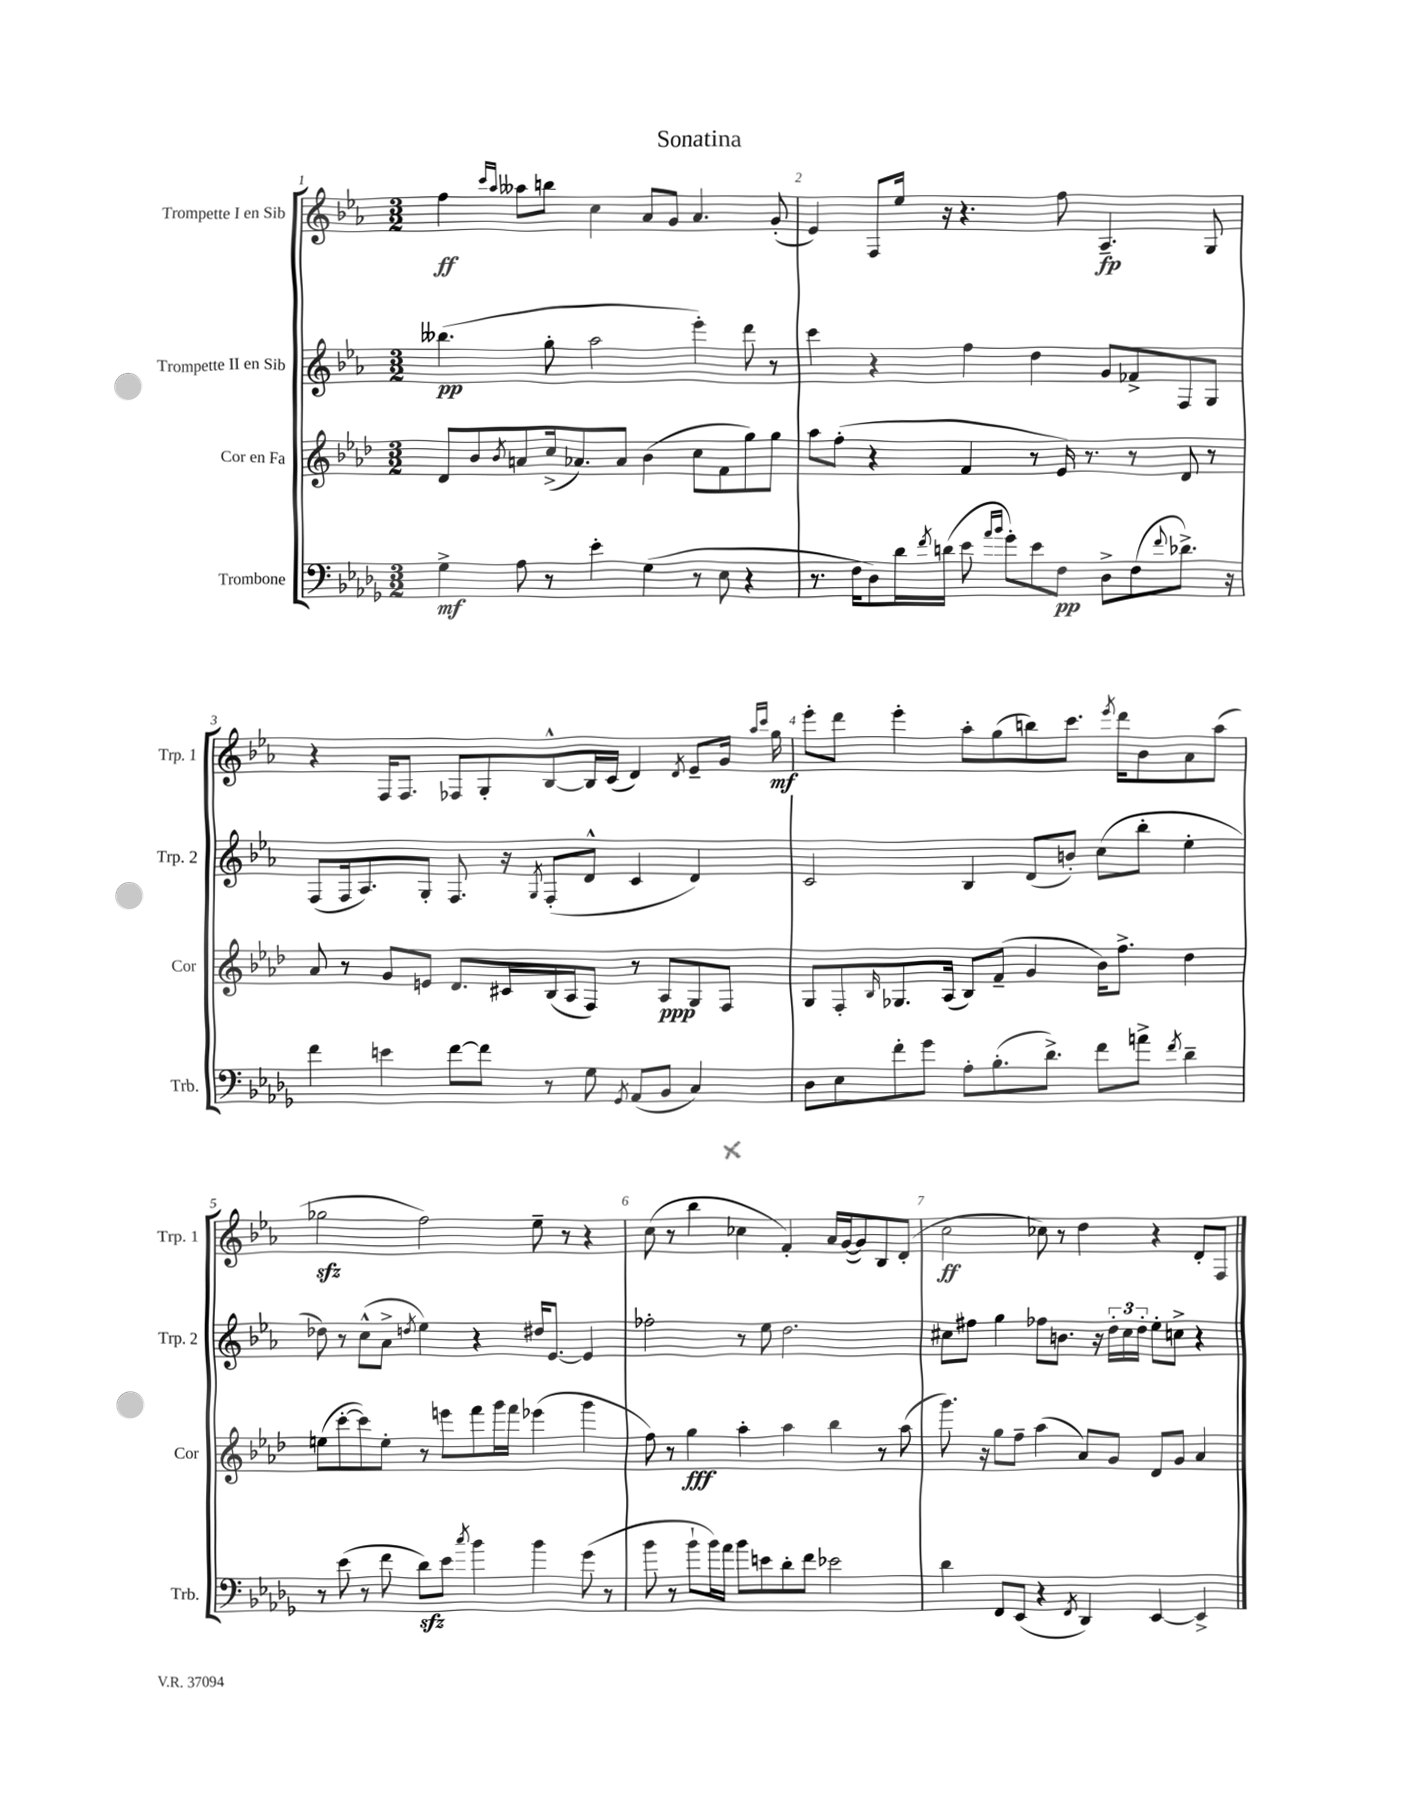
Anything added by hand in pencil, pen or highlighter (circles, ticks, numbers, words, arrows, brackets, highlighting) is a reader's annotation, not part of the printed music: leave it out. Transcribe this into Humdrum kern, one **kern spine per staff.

**kern	**kern	**kern	**kern
*staff4	*staff3	*staff2	*staff1
*clefF4	*clefG2	*clefG2	*clefG2
*k[b-e-a-d-g-]	*k[b-e-a-d-]	*k[b-e-a-]	*k[b-e-a-]
*M3/2	*M3/2	*M3/2	*M3/2
4G-^	8d-	(4.bb--	4ff
.	8b-	.	.
.	.	.	16qqccc
.	8qb-	.	16qqaa-
8A-	8a	.	8aa--
8r	(16cc^	8gg'	8bb
.	8.a-)	.	.
4e-'	.	2aa-	4cc
.	8a-	.	.
(4G-	(4b-	.	8a-
.	.	.	8g
8r	8cc	4eee-')	4.a-
8E-	8f	.	.
4r	8gg)	8ddd	.
.	8gg	8r	(8g'
=	=	=	=
8.r	8aa-	4ccc	4e-)
.	(8ff'	.	.
16F	.	.	.
8D-)	4r	4r	8F
16d-	.	.	16ee-
8qf	.	.	.
(16d	.	.	16r
8e-	4f	4ff	4.r
16qqa-	.	.	.
16qqb-	.	.	.
8g-')	.	.	.
8e-	8r	4dd	.
8F	16e-)	.	8ff
.	8.r	.	.
8D-^	.	8g	4.A-~
(8F	8r	8f-^	.
8qqf	.	.	.
8.d-^)	8d-	8F	.
.	8r	8G	8G
16r	.	.	.
=	=	=	=
4f	8a-	(8F	4r
.	8r	16F	.
.	.	8.A-)	.
4e	8g	.	16F
.	.	.	8.F
.	8e	8G'	.
[8f	8.d-	8.F	8F-
8f]	.	.	8G'
.	16c#	16r	.
.	.	8qG	.
8r	(16B-	(8F'	[8B-^^
.	16A-	.	.
8G-	8F)	8d^^	16B-]
.	.	.	(16c
8qGG-	.	.	.
(8AA-	8r	4c	4d)
8BB-	8A-	.	.
.	.	.	8qd
4C)	8G	4d)	8e-~
.	8F	.	16g
.	.	.	16qqaa-
.	.	.	16qqccc
.	.	.	16gg
=	=	=	=
8D-	8G	2c	8eee-'
8E-	8F'	.	8ddd
.	16qqB-	.	.
8f'	8.G-	.	4eee-'
8g-	.	.	.
.	(16A-	.	.
8A-'	8B-)	4B-	8aa-'
(8.B-'	(8f~	.	(8gg
.	4g	(8d	8bb)
8.d-^)	.	.	.
.	.	8b')	8.ccc
8f	16b-)	(8cc	.
.	.	.	8qeee-
.	8.ff^	.	16ddd
8a^	.	8bb-'	8b-
8qf	.	.	.
4d-~	4dd-	4ee-'	8a-
.	.	.	(8aa-
=	=	=	=
8r	(8ee	8dd-)	2gg-
(8e-	[8ccc'	8r	.
8r	8ccc])	(8cc^^	.
8f	8ee'	8a-^	.
.	.	8qdd	.
8d-)	8r	4ee-)	2ff)
8e-	8eee	.	.
8qcc	.	.	.
4b-	8fff	4r	.
.	16ggg	.	.
.	16fff	.	.
4b-	(4eee-	16dd#	8ee-~
.	.	[8.e-	.
.	.	.	8r
(8g-	4ggg	4e-]	4r
8r	.	.	.
=	=	=	=
8b-	8ff)	2ff-'	(8cc
8r	8r	.	8r
8b-`	4gg	.	4bb-
16b-)	.	.	.
16a-	.	.	.
8b-	4aa-'	8r	4cc-
8e	.	8ee-	.
8d-'	4aa-	2.dd	4f')
8f	.	.	.
2e-	4bb-	.	16a-
.	.	.	([16g
.	.	.	8g])
.	8r	.	8B-
.	(8aa-	.	(8d'
=	=	=	=
4d-	8.ggg)	8cc#	2cc
.	.	8ff#	.
.	16r	.	.
8FF	8gg	4gg	.
(8EE-	8ff~	.	.
4r	(4aa-	8ff-	8cc-)
.	.	8.b	8r
8qFF	.	.	.
4DD-)	8a-)	.	4dd
.	.	16r	.
.	8g	24dd'	.
.	.	24cc#	.
.	.	24dd'	.
[4EE-	8d-	8ee-'	4r
.	8g	8cc^	.
4EE-^]	4a-	4r	8d'
.	.	.	8F
==	==	==	==
*-	*-	*-	*-
